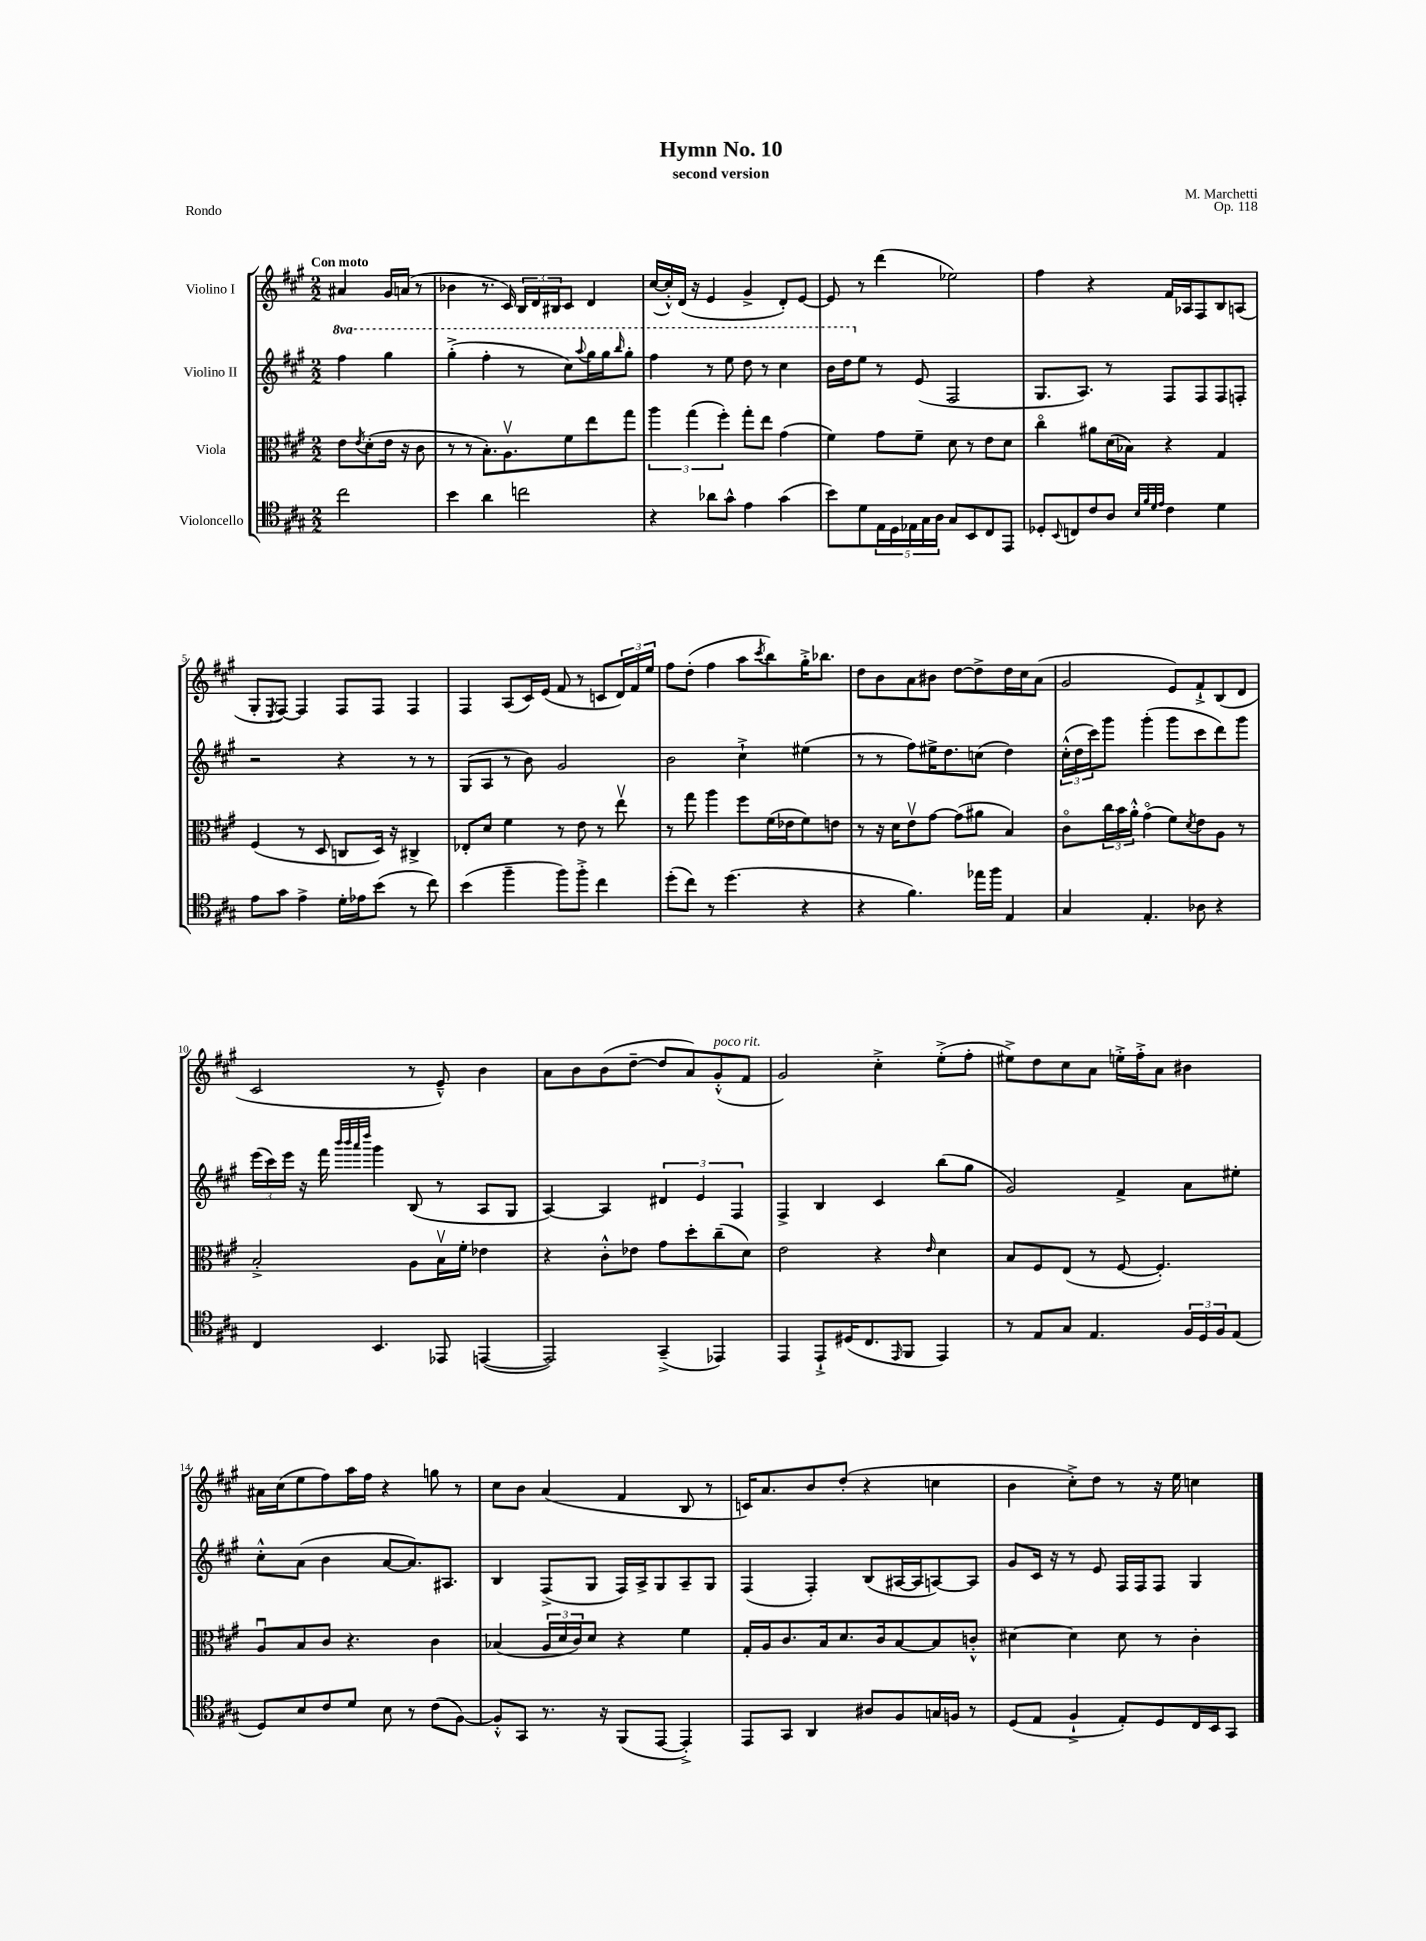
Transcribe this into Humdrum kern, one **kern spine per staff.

**kern	**kern	**kern	**kern
*staff4	*staff3	*staff2	*staff1
*clefC4	*clefC3	*clefG2	*clefG2
*k[f#c#g#]	*k[f#c#g#]	*k[f#c#g#]	*k[f#c#g#]
*M2/2	*M2/2	*M2/2	*M2/2
2cc#	8e	4fff#	4a#
.	8qe	.	.
.	(8d'	.	.
.	16e	4ggg#	16g#
.	16r	.	(16a
.	8c#	.	8r
=	=	=	=
4b	8r	(4ggg#'^	4b-
.	8r	.	.
4a	8.B')	4fff#'	8.r
.	8.Av	.	16c#)
2cc	.	8r	24B
.	.	.	24d
.	.	.	24B#
.	8f#	8ccc#)	8c#
.	.	8qqaaa	.
.	8ee	16ggg#	4d
.	.	16ggg#	.
.	.	16qqbbb	.
.	8gg#	8ggg#'	.
=	=	=	=
4r	6aa	4fff#	([16cc#
.	.	.	16cc#'^^])
.	.	.	(16d
.	(6gg#	.	.
.	.	.	16r
8a-	.	8r	4e
.	6ff#')	.	.
8g#^^	.	8eee	.
4e	8gg#'	8ddd	4g#^
.	8ee	8r	.
(4g#	(4g#	4ccc#	8d')
.	.	.	[8e
=	=	=	=
8b)	4f#)	16bb	8e]
.	.	16ddd	.
8d	.	8ee	8r
20E	8g#	8r	(4ddd
20D	.	.	.
20E-	.	.	.
.	8f#~	(8e	.
20G#	.	.	.
20A	.	.	.
8G#	8d	2F#	2ee-)
8BB	8r	.	.
8C#	8e	.	.
8EE	8d	.	.
=	=	=	=
8D-'	4cc#o	8.G#	4ff#
8qqBB	.	.	.
8C	.	.	.
.	.	8.A)	.
8c#	8a#	.	4r
8A	(16d	8r	.
.	16B-)	.	.
32qqB	.	.	.
32qqf#	.	.	.
32qqd	.	.	.
32qqe	.	.	.
4c#	4r	8F#	16f#
.	.	.	16A-
.	.	8F#	8F#
4d	4G#	8F#	8B
.	.	8F'	(8A
=	=	=	=
8e	(4F#	2r	8G#'
.	.	.	8qE
8g#	.	.	[8F#)
4e^	8r	.	4F#]
.	8D	.	.
16d'	8C	4r	8F#
16e-	.	.	.
(8b	16D)	.	8F#
.	16r	.	.
8r	4C#^	8r	4F#
8cc#)	.	8r	.
=	=	=	=
(4b	8E-'	(8G#	4F#
.	8d	8A	.
4ff#~	4f#	8r	(8A
.	.	8b)	16c#)
.	.	.	(16e
8ff#)	8r	2g#	8f#
8ff#'^	8e	.	8r
4cc#	8r	.	8c
.	8eev	.	24d)
.	.	.	24f#
.	.	.	24ee
=	=	=	=
(8dd'	8r	2b	8ff#
8cc#)	8gg#	.	(8dd'
8r	4aa	.	4ff#
(4.dd	.	.	.
.	8ff#	4cc#`^	8aa
.	.	.	8qccc#
.	(16f#	.	8bb)
.	16e-	.	.
4r	8f#)	(4ee#	16gg#'^
.	.	.	8.bb-
.	8e	.	.
=	=	=	=
4r	8r	8r	8dd
.	16r	8r	8b
.	16d	.	.
4.f#)	8ev	8ff#)	8a
.	[8g#	16ee#^	8b#
.	.	8.dd	.
.	(8g#]	.	[8dd
16ee-	8a#	(8cc	8dd^]
16ff#	.	.	.
4E	4B)	4dd)	16dd
.	.	.	16cc#
.	.	.	(8a
=	=	=	=
4G#	8c#o	(24cc#'^^	2g#
.	.	24dd	.
.	.	24ccc#)	.
.	24cc#	8ggg#	.
.	24b	.	.
.	24a'^^	.	.
4.E'	(4g#o	(4ggg#'	.
.	8f#)	8ggg#	8e)
.	8qd	.	.
8A-	8e	8ccc#	8f#`^
4r	8A	8ddd)	(8B
.	8r	8ggg#	8d
=	=	=	=
4C#	2B'^	(24eee	2c#
.	.	24ccc#)	.
.	.	24eee	.
.	.	16r	.
.	.	16fff#	.
.	.	32qqbbb	.
.	.	32qqbbb	.
.	.	32qqaaa	.
.	.	32qqdddd	.
4.BB	.	4ggg#	.
.	8A	(8B	8r
8EE-	16Bv	8r	8e~^^)
.	16f#'	.	.
([4EE	4e-	8A	4b
.	.	8G#	.
=	=	=	=
2EE])	4r	[4A)	8a
.	.	.	8b
.	8c#'^^	4A]	(8b
.	8e-	.	[8dd~
(4GG#~^	8g#	6d#	8dd]
.	8dd'	.	8a)
.	.	6e	.
4EE-)	(8cc#~	.	(8g#'^^
.	.	6F#	.
.	8d)	.	8f#
=	=	=	=
4EE	2e	4F#^	2g#)
8EE`^	.	4B	.
(16D#	.	.	.
8.C#	.	.	.
.	4r	4c#	4cc#'^
16qqEE	.	.	.
8FF#	.	.	.
.	16qqe	.	.
4EE)	4d	(8bb	(8ee'^
.	.	8gg#	8ff#'
=	=	=	=
8r	8B	2g#)	8ee#^)
8E	8F#	.	8dd
8G#	(8E	.	8cc#
4.E	8r	.	8a
.	[8F#	4f#^	16ee'^
.	.	.	16ff#'^
.	4.F#'])	.	8a
24F#	.	8a	4b#
24D	.	.	.
24F#	.	.	.
(8E	.	8ee#'	.
=	=	=	=
8D)	8Au	8cc#'^^	16a#
.	.	.	(16cc#
8B	8B	(8a	8ee
8c#	8c#	4b	8ff#)
8d	4.r	.	16aa
.	.	.	16ff#
8B	.	[8a	4r
8r	.	8.a])	.
(8c#	4c#	.	8gg
.	.	8.A#	.
[8F#)	.	.	8r
=	=	=	=
8F#'^^]	(4B-	4B	8cc#
8GG#	.	.	8b
8.r	24A	(8F#^	(4a
.	24d	.	.
.	24c#)	.	.
.	8d	8G#	.
16r	.	.	.
(8FF#	4r	16F#)	4f#
.	.	16A^	.
[8EE	.	8G#	.
4EE'^])	4f#	8A~	8B
.	.	8G#	8r
=	=	=	=
8EE	16G#'	(4F#	16c)
.	16A	.	8.a
8GG#	8.c#	.	.
4AA	.	4F#')	8b
.	16B	.	.
.	8.d	.	(8dd'
8A#	.	(8B	4r
.	16c#	.	.
8F#	[8B	[16A#	.
.	.	16A#]	.
16G	8B]	[8A)	4cc
16F	.	.	.
8r	8c'^^	8A]	.
=	=	=	=
(8D	[4d#	8g#	4b
8E	.	16c#	.
.	.	16r	.
4F#`^	4d#]	8r	8cc#'^)
.	.	8e	8dd
8E')	8d#	16F#	8r
.	.	16F#	.
8D	8r	8F#	16r
.	.	.	16ee
16C#	4c#'	4G#	4cc
16BB	.	.	.
8GG#	.	.	.
==	==	==	==
*-	*-	*-	*-
